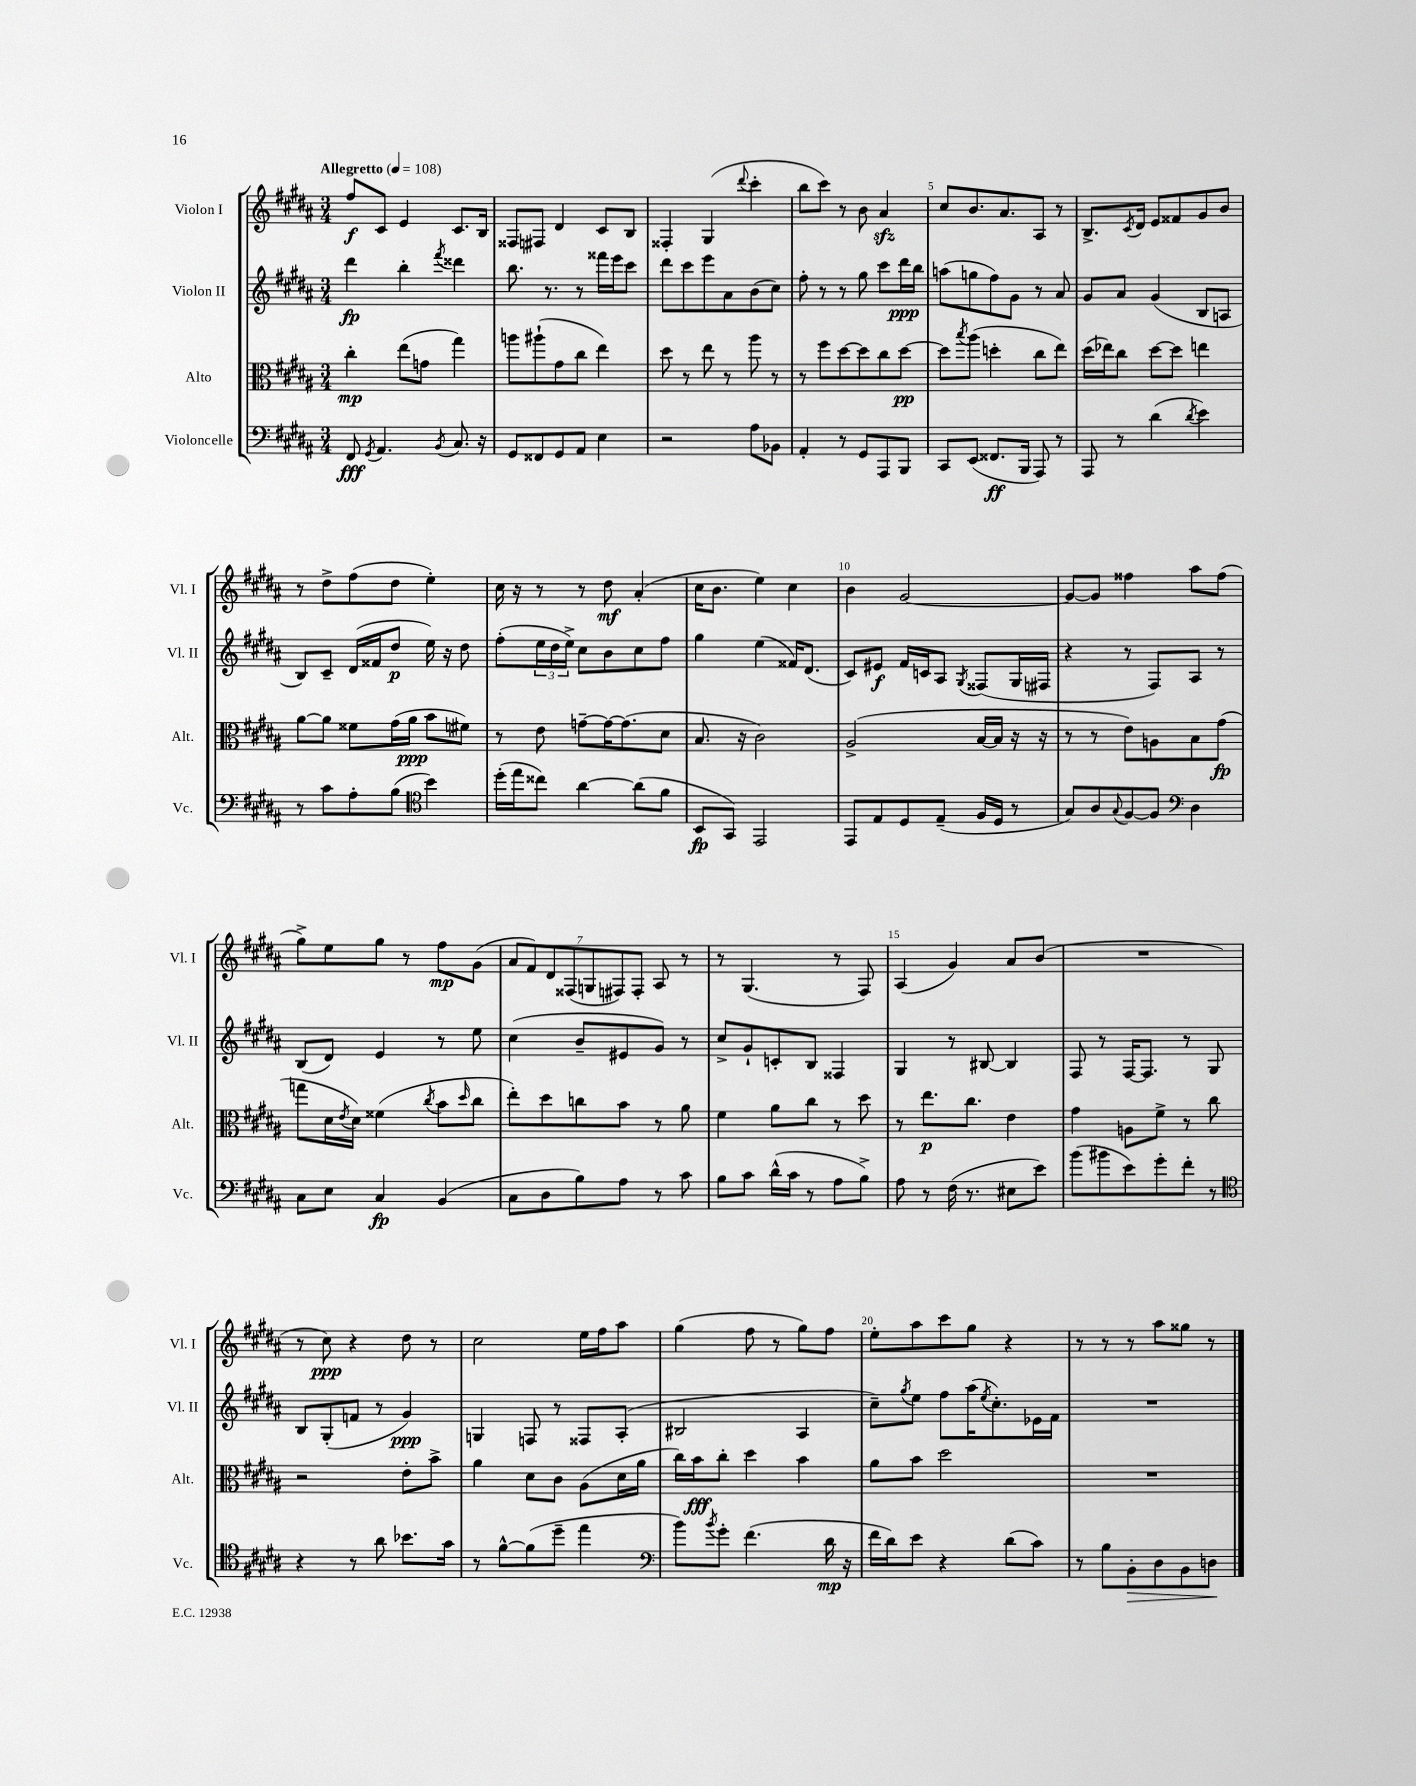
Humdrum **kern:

**kern	**kern	**kern	**kern
*staff4	*staff3	*staff2	*staff1
*clefF4	*clefC3	*clefG2	*clefG2
*k[f#c#g#d#a#]	*k[f#c#g#d#a#]	*k[f#c#g#d#a#]	*k[f#c#g#d#a#]
*M3/4	*M3/4	*M3/4	*M3/4
*MM108	*MM108	*MM108	*MM108
8FF#	4cc#'	4ddd#	8ff#
8qGG#	.	.	.
4.AA#	.	.	8c#
.	(8ee	4bb'	4e
.	8g	.	.
8qBB	.	8qfff#	.
8.C#	4gg#)	4ddd##	8.c#
16r	.	.	16B
=	=	=	=
8GG#	8aa	8.bb	8F##
8FF##	(8aa#`	.	8F#
.	.	8.r	.
8GG#	8g#	.	4d#
8AA#	8cc#	8r	.
4E	4ee)	16fff##	8c#
.	.	16eee	.
.	.	8ccc#	8B
=	=	=	=
2r	8dd#	8ddd#	4F##'
.	8r	8ccc#	.
.	8ee	8eee	(4G#
.	8r	8a#	.
.	.	.	8qqddd#
8A#	8aa#	(8b	4ccc#'
8BB-	8r	8cc#)	.
=	=	=	=
4AA#'	8r	8ff#'	8bb
.	8ff#	8r	8ccc#)
8r	[8dd#	8r	8r
8GG#	8dd#]	8gg#	8b
8AAA#	8cc#	8ccc#	4a#
8BBB	[8dd#	16ddd#	.
.	.	16bb	.
=	=	=	=
8CC#	8dd#]	(8aa	8cc#
.	8qbb	.	.
(8EE	(8aa#	8gg	8.b
8.FF##	4dd'	8ff#)	.
.	.	.	8.a#
.	.	8g#	.
16BBB	.	.	.
8AAA#)	8cc#	8r	8A#
8r	8ee)	8a#	8r
=	=	=	=
8AAA#	(16dd#	8g#	8.B^
.	16ee-)	.	.
8r	8cc#	8a#	.
.	.	.	8qc#
.	.	.	16d#
(4d#	[8dd#	(4g#	8e
.	8dd#]	.	8f##
8qd#	.	.	.
4e)	4ee	8B	8g#
.	.	8A	8b
=	=	=	=
8r	[8a#	8B)	8r
8c#	8a#]	8c#~	8dd#^
8A#'	8f##	(16d#	(8ff#
.	.	16f##	.
(8B	(16g#	8dd#	8dd#
.	16a#	.	.
*clefC4	*	*	*
4b)	8b	16ee)	4ee')
.	.	16r	.
.	8f#)	8dd#	.
=	=	=	=
(16dd#'	8r	(8ff#'	16cc#
16ee	.	.	16r
8cc##)	8e	24ee	8r
.	.	24dd#	.
.	.	24ee^)	.
[4a#	[8g~	8cc#	8r
.	16g_	8b	8dd#
.	(8.g]	.	.
(8a#]	.	8cc#	(4a#'
8f#	8d#	8ff#	.
=	=	=	=
8BB	8.B	4gg#	16cc#
.	.	.	8.b
8GG#)	.	.	.
.	16r	.	.
2EE	2c#)	(4ee	4ee)
.	.	16f##)	4cc#
.	.	(8.d#	.
=	=	=	=
8EE	(2A#^	8c#)	4b
8E	.	8e#	.
8D#	.	16f#	[2g#
.	.	16c	.
(8E~	.	8A#	.
.	.	8qG#	.
16F#	[16B	(8F##	.
16D#	16B]	.	.
8r	16r	16G#	.
.	16r	16F#	.
=	=	=	=
8G#)	8r	4r	8g#_
8A#	8r	.	8g#]
8qqG#	.	.	.
[8F#	8e)	8r	4ff##
8F#]	8A	8F#)	.
*clefF4	*	*	*
4D#	8B	8A#	8aa#
.	(8g#	8r	(8ff##
=	=	=	=
8C#	8gg	(8B	8gg#^)
8E	16d#	8d#)	8ee
.	8qe	.	.
.	16d#)	.	.
4C#	(4f##	4e	8gg#
.	.	.	8r
.	8qcc#	.	.
(4BB	8b	8r	8ff#
.	16qqdd#	.	.
.	8cc#	8ee	(8g#
=	=	=	=
8C#	8ee')	(4cc#	14a#
.	.	.	14f#)
8D#	8dd#	.	.
.	.	.	14d#
.	.	.	(14F##
8B)	8cc	8b~	.
.	.	.	14G
.	.	.	14F#)
8A#	8b	8e#	.
.	.	.	14F#'
8r	8r	8g#)	8A#
8c#	8a#	8r	8r
=	=	=	=
8B	4f#	8cc#^	8r
8c#	.	8g#`	(4.G#
(16d#^^	8a#	8c'	.
16c#	.	.	.
8r	8cc#	8B	.
8A#	8r	4F##	8r
8B^)	8dd#	.	8F#)
=	=	=	=
8A#	8r	4G#	(4A#
8r	8.ee	.	.
(16F#	.	8r	4g#)
8.r	8.cc#	.	.
.	.	[8B#	.
8E#	4e	4B#]	8a#
8e)	.	.	(8b
=	=	=	=
(8b	4g#	8F#	2.r
8b#	.	8r	.
8e)	8A	[16F#	.
.	.	8.F#]	.
8g#'	8f#^	.	.
8f#'	8r	8r	.
8r	8cc#	8G#	.
=	=	=	=
*clefC4	*	*	*
4r	2r	8B	8r
.	.	(8G#'	8cc#)
8r	.	8f	4r
8a#	.	8r	.
8.b-	8e'	4g#)	8dd#
.	8b^	.	8r
16g#	.	.	.
=	=	=	=
8r	4a#	4G	2cc#
[8f#^^	.	.	.
(8f#]	8d#	8F	.
8dd#~	8c#	8r	.
4ee	(8A#	8F##	16ee
.	.	.	16ff#
.	16d#	(8A#'	8aa#
.	16a#	.	.
=	=	=	=
*clefF4	*	*	*
8b)	16cc#)	2B#	(4gg#
.	16b	.	.
8qb	.	.	.
8g#'	8cc#'	.	.
(4.f#	4dd#	.	8ff#
.	.	.	8r
.	4b	4A#	8gg#)
16d#	.	.	8ff#
16r	.	.	.
=	=	=	=
16f#	8a#	8cc#~)	8ee'
16d#)	.	.	.
.	.	8qgg#	.
8e	8b	8ee	8aa#
4r	2dd#	8ff#	8ccc#
.	.	(16aa#	8gg#
.	.	8qee	.
.	.	8.cc#')	.
(8d#	.	.	4r
8c#)	.	16e-	.
.	.	16f#	.
=	=	=	=
8r	2.r	2.r	8r
8B	.	.	8r
8BB'	.	.	8r
8D#	.	.	8aa#
8BB	.	.	8gg##
8D	.	.	8r
==	==	==	==
*-	*-	*-	*-
